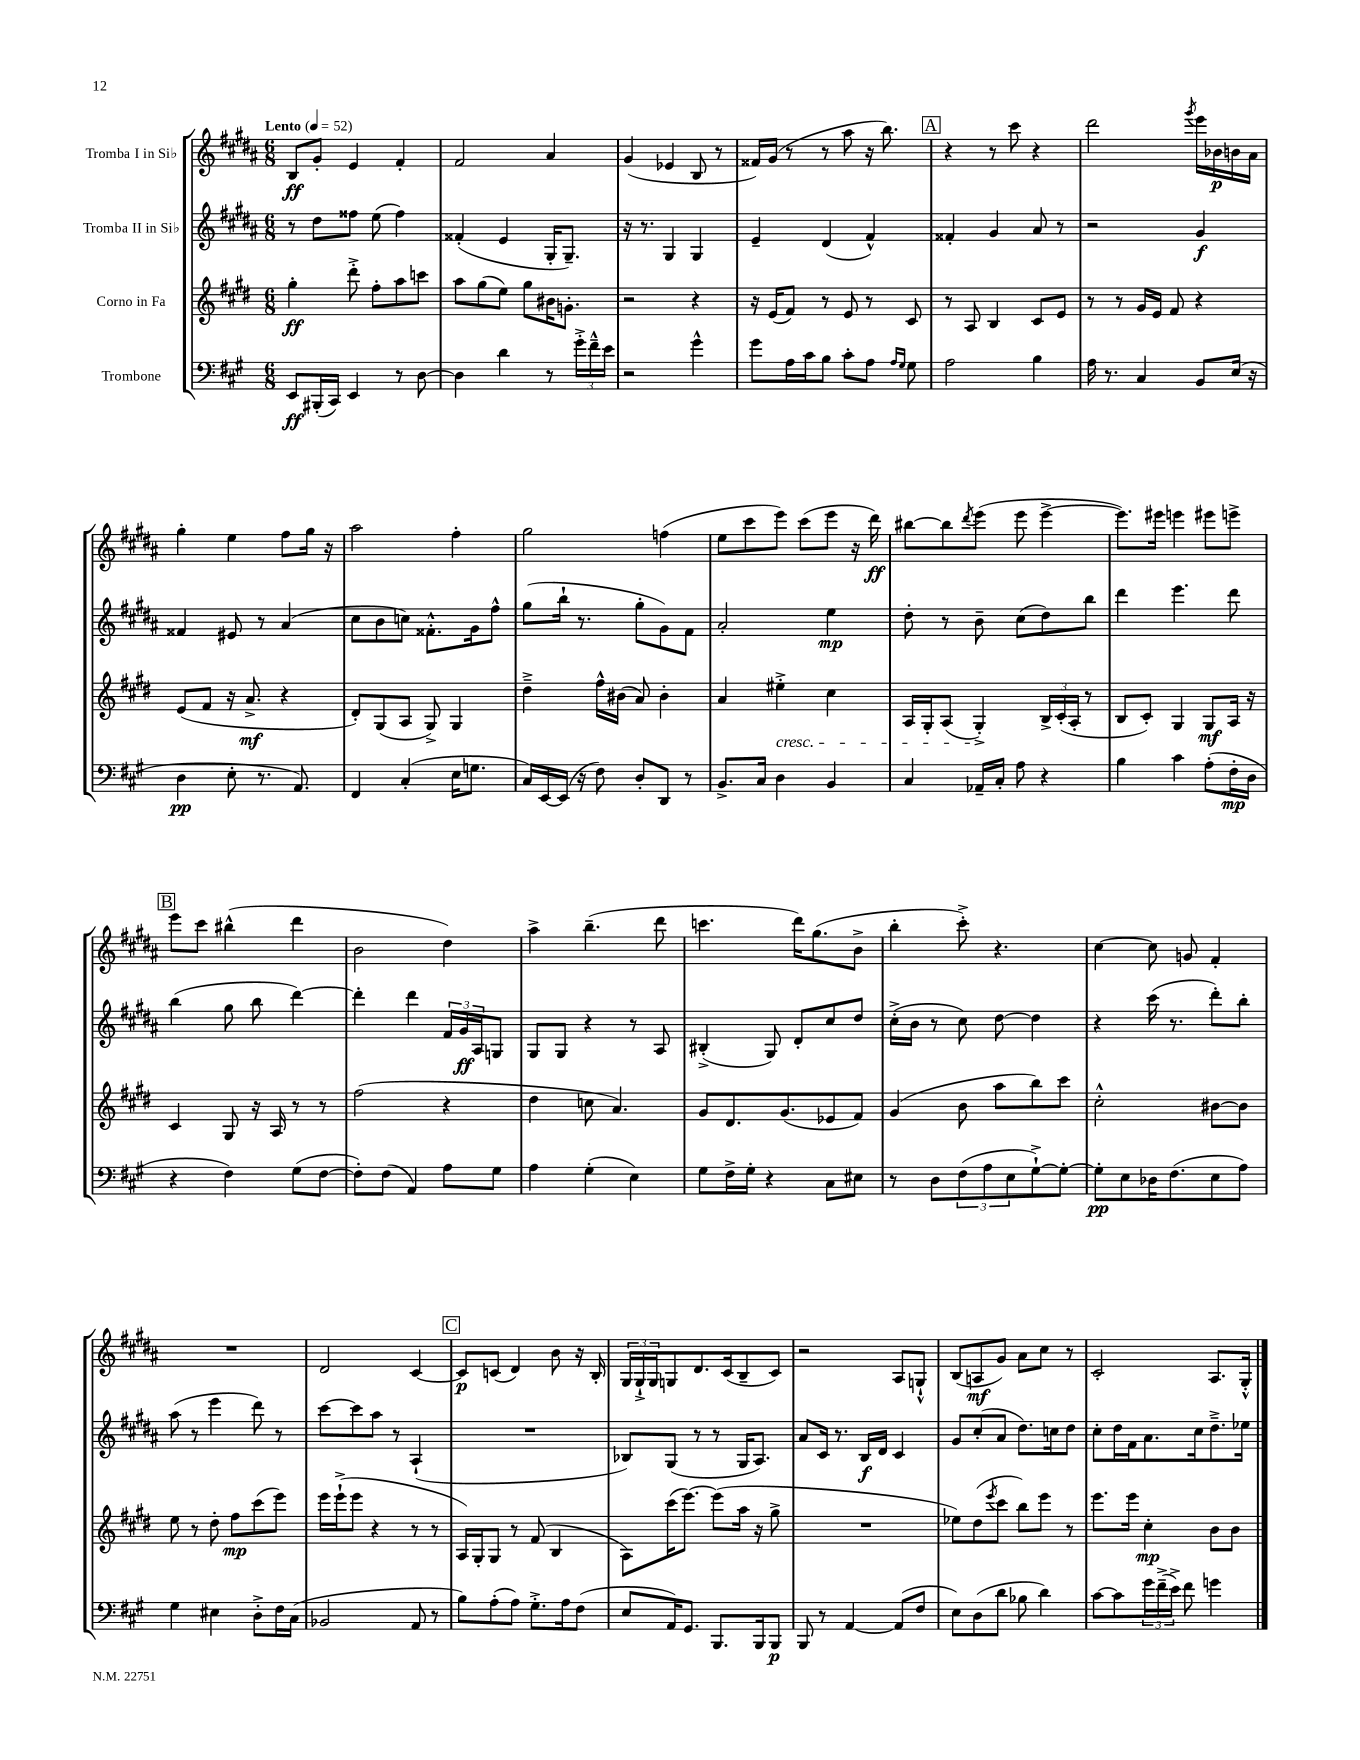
<<
\new StaffGroup <<
\new Staff = "s0" \with { instrumentName = "Tromba I in Sib" } {
    \clef treble \key b \major \numericTimeSignature \time 6/8 \tempo "Lento" 4 = 52
    b8\ff gis'8-. e'4 fis'4-. |
    fis'2 ais'4 |
    gis'4( ees'4 b8 r8 |
    fisis'16) gis'16( r8 r8 ais''8 r16 b''8.) |
    \mark \markup { \box "A" } r4 r8 cis'''8 r4 |
    dis'''2 \acciaccatura { gis'''8 } e'''16 bes'16\p b'16 ais'16 |
    gis''4-. e''4 fis''8 gis''16 r16 |
    ais''2 fis''4-. |
    gis''2 f''4( |
    e''8 cis'''8 e'''8) cis'''8( e'''8 r16 dis'''16\ff) |
    bis''8~ bis''8 \acciaccatura { dis'''8 } e'''8( e'''8 e'''4~-> |
    e'''8.) eis'''16 e'''4 eis'''8 e'''8-> |
    \mark \markup { \box "B" } e'''8 cis'''8 bis''4-^( dis'''4 |
    b'2 dis''4) |
    ais''4-> b''4.--( dis'''8 |
    c'''4. dis'''16) gis''8.( b'8-> |
    b''4-. cis'''8-.->) r4. |
    cis''4~ cis''8 g'8 fis'4-. |
    R2. |
    dis'2 cis'4~ |
    \mark \markup { \box "C" } cis'8\p c'8( dis'4) b'8 r16 b16-. |
    \tuplet 3/2 { gis16 gis16-!-> gis16 } g8 dis'8. cis'16( b8-- cis'8) |
    r2 ais8 g8-!-^ |
    b8( a8\mf gis'8) ais'8 cis''8 r8 |
    cis'2-. ais8. gis16-.-^ \bar "|." |
}
\new Staff = "s1" \with { instrumentName = "Tromba II in Sib" } {
    \clef treble \key b \major \numericTimeSignature \time 6/8
    r8 dis''8 fisis''8 e''8( fisis''4) |
    fisis'4-.( e'4 gis16-. gis8.--) |
    r16 r8. gis4 gis4 |
    e'4-- dis'4( fis'4-^) |
    \mark \markup { \box "A" } fisis'4-. gis'4 ais'8 r8 |
    r2 gis'4\f |
    fisis'4 eis'8 r8 ais'4( |
    cis''8 b'8 c''8) fisis'8.-.-^ gis'16 fis''8-^ |
    gis''8( b''16-! r8. gis''8-. gis'8) fis'8 |
    ais'2-. e''4\mp |
    dis''8-. r8 b'8-- cis''8( dis''8) b''8 |
    dis'''4 e'''4. dis'''8 |
    \mark \markup { \box "B" } b''4( gis''8 b''8 dis'''4~) |
    dis'''4-. dis'''4 \tuplet 3/2 { fis'16 gis'16\ff ais16 } g8 |
    gis8 gis8 r4 r8 ais8 |
    bis4-.->( gis8) dis'8-. cis''8 dis''8 |
    cis''16-.->( b'16 r8 cis''8) dis''8~ dis''4 |
    r4 cis'''16( r8. dis'''8-.) b''8-. |
    ais''8( r8 e'''4 dis'''8) r8 |
    cis'''8~ cis'''8 ais''8 r8 ais4-!( |
    \mark \markup { \box "C" } R2. |
    bes8) gis8( r8 r8 gis16 ais8.) |
    ais'8 cis'16 r8. b16\f dis'16 cis'4 |
    gis'8 cis''8-.( ais'8 dis''8.) c''16 dis''8 |
    cis''8-. dis''16 fis'16 ais'8. cis''16 dis''8.---> ees''16 \bar "|." |
}
\new Staff = "s2" \with { instrumentName = "Corno in Fa" } {
    \clef treble \key e \major \numericTimeSignature \time 6/8
    gis''4-.\ff dis'''8-.-> fis''8-. a''8 c'''8 |
    a''8 gis''8( e''8) gis''8 bis'16 g'8.-. |
    r2 r4 |
    r16 e'16( fis'8) r8 e'8 r8 cis'8 |
    \mark \markup { \box "A" } r8 a8 b4 cis'8 e'8 |
    r8 r8 gis'16 e'16 fis'8 r4 |
    e'8( fis'8 r16 a'8.->\mf r4 |
    dis'8-.) gis8( a8 gis8->) gis4 |
    dis''4---> fis''16-^ bis'16( a'8) bis'4-. |
    a'4 eis''4-.->\cresc cis''4 |
    a16 gis16-. a8( gis4-.->\!) \tuplet 3/2 { b16-> cis'16-.( a16-. } r8 |
    b8 cis'8-.) gis4 gis8\mf a16 r16 |
    \mark \markup { \box "B" } cis'4 gis8 r16 a16 r8 r8 |
    fis''2( r4 |
    dis''4 c''8 a'4.) |
    gis'8 dis'8. gis'8.( ees'8 fis'8) |
    gis'4( b'8 a''8 b''8) cis'''8 |
    cis''2-.-^ bis'8~ bis'8 |
    e''8 r8 dis''8-. fis''8\mp cis'''8( e'''8) |
    e'''16 e'''16-!->( e'''8 r4 r8 r8 |
    \mark \markup { \box "C" } a16) gis16-. gis8 r8 fis'8( b4 |
    a8) cis'''16( e'''8.~) e'''8( a''16 r16 gis''8-> |
    R2. |
    ees''8) dis''8( \acciaccatura { e'''8 } cis'''8 b''8) e'''8 r8 |
    e'''8. e'''16 cis''4-.\mp b'8 b'8 \bar "|." |
}
\new Staff = "s3" \with { instrumentName = "Trombone" } {
    \clef bass \key a \major \numericTimeSignature \time 6/8
    e,8\ff bis,,16-.( cis,16) e,4 r8 d8~ |
    d4 d'4 r8 \tuplet 3/2 { gis'16-.-> fis'16---^ e'16 } |
    r2 gis'4-^ |
    gis'8 a16 cis'16 b8 cis'8-. a8 \grace { a16 gis16 } gis8 |
    \mark \markup { \box "A" } a2 b4 |
    a16 r8. cis4 b,8 e16( r16 |
    d4\pp e8-. r8. a,8.) |
    fis,4 cis4-.( e16 g8. |
    cis16) e,16~ e,16( r16 fis8) d8-. d,8 r8 |
    b,8.-> cis16 d4 b,4 |
    cis4 aes,16-- cis16-. a8 r4 |
    b4 cis'4 a8-.( fis16-.\mp d16 |
    \mark \markup { \box "B" } r4 fis4) gis8( fis8~ |
    fis8-.) fis8( a,4) a8 gis8 |
    a4 gis4-.( e4) |
    gis8 fis16-> gis16-. r4 cis8 eis8 |
    r8 d8 \tuplet 3/2 { fis8( a8 e8 } gis8~-!->) gis8~-. |
    gis8-.\pp e8 des16 fis8.( e8 a8) |
    gis4 eis4 d8-.-> fis16 cis16( |
    bes,2 a,8 r8 |
    \mark \markup { \box "C" } b8) a8-.( a8) gis8.-.-> a16 fis8( |
    e8 a,16) gis,8. b,,8. b,,16 b,,8\p |
    b,,8 r8 a,4~ a,8( fis8 |
    e8) d8( d'8 bes8 d'4) |
    cis'8~ cis'8 \tuplet 3/2 { gis'16 fis'16--->( e'16->) } fis'8 g'4 \bar "|." |
}
>>
>>
\layout { \context { \Score \remove "Bar_number_engraver" } }
